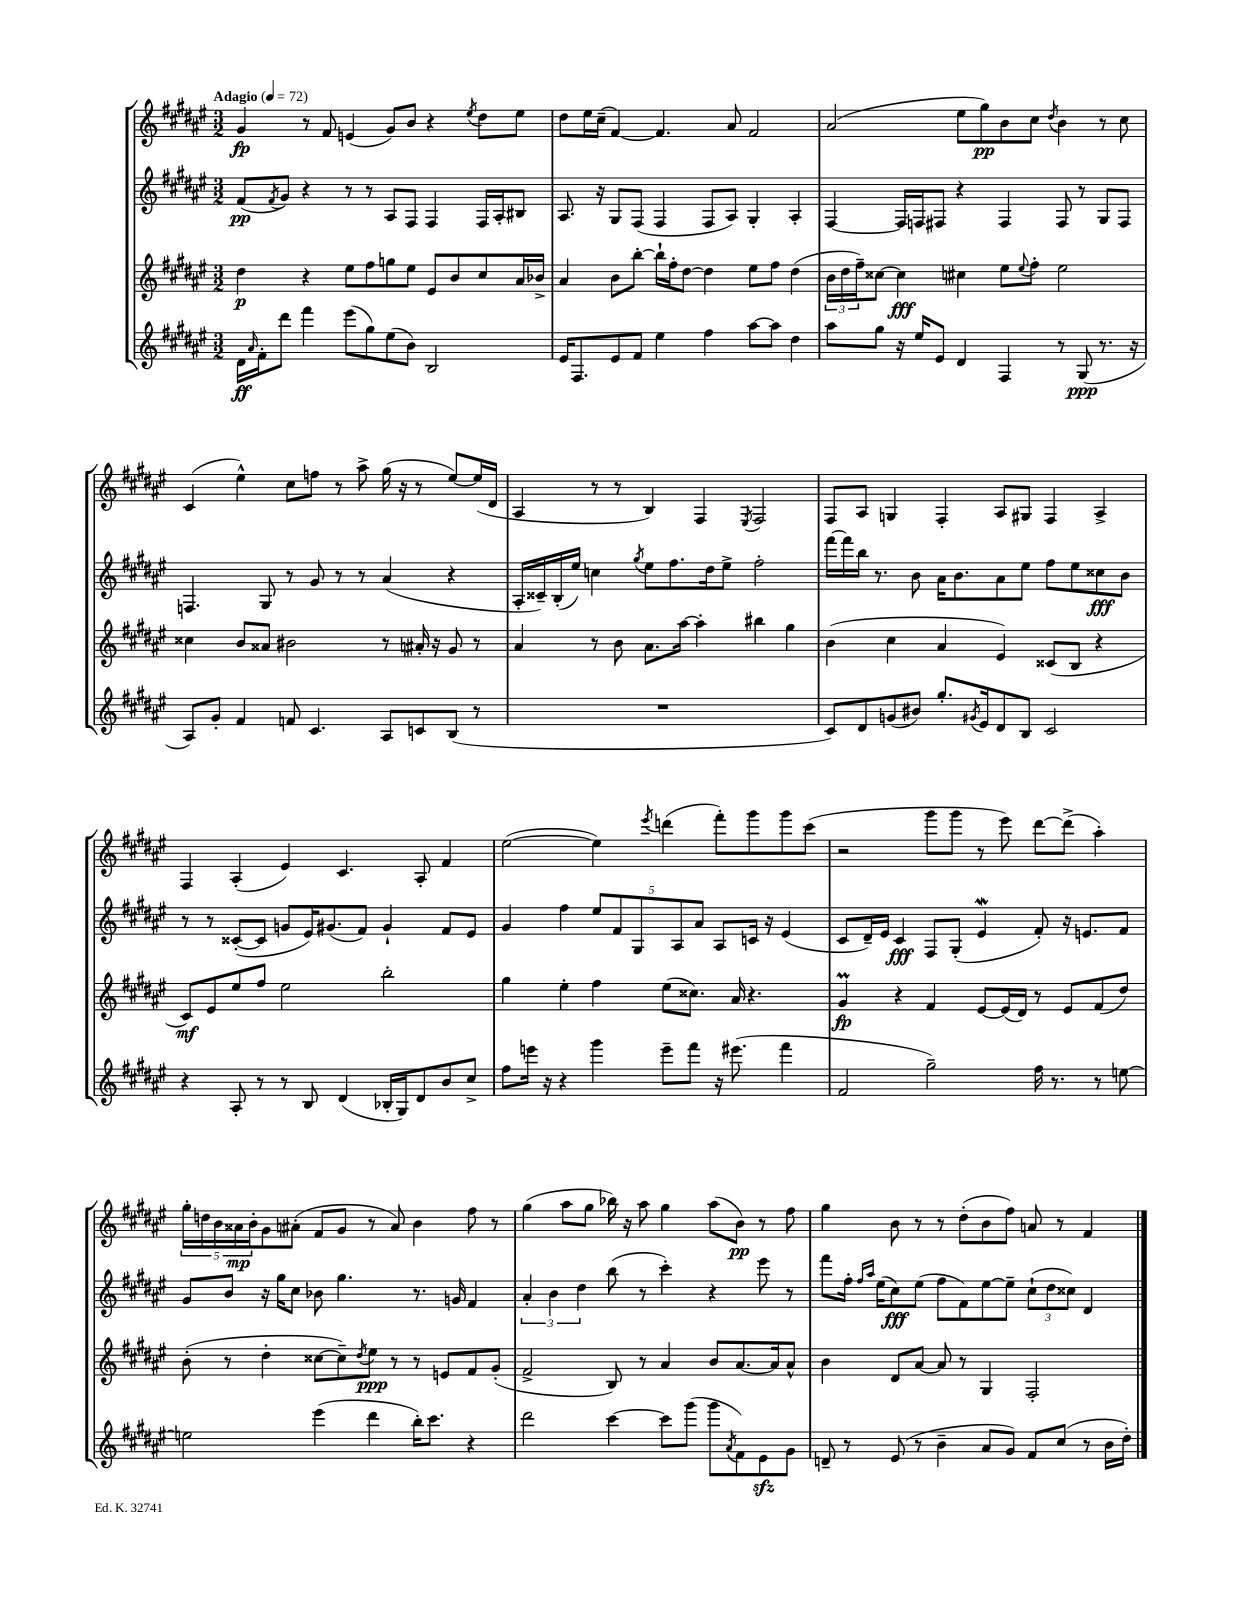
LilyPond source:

<<
\new StaffGroup <<
\new Staff = "s0" {
    \clef treble \key fis \major \numericTimeSignature \time 3/2 \tempo "Adagio" 4 = 72
    gis'4\fp r8 fis'8 e'4( gis'8) b'8 r4 \acciaccatura { eis''8 } dis''8 eis''8 |
    dis''8 eis''16 cis''16--( fis'4~) fis'4. ais'8 fis'2 |
    ais'2( eis''8 gis''8\pp) b'8 cis''8 \acciaccatura { dis''8 } b'4 r8 cis''8 |
    cis'4( eis''4-^) cis''8 f''8 r8 ais''8-> gis''16( r16 r8 eis''8~) eis''16( dis'16 |
    ais4 r8 r8 b4) fis4 \acciaccatura { eis8 } fis2 |
    fis8 ais8 g4 fis4-. ais8 gis8 fis4 ais4-> |
    fis4 ais4-.( eis'4) cis'4. ais8-. fis'4 |
    eis''2~( eis''4) \acciaccatura { eis'''8 } d'''4( fis'''8-.) gis'''8 gis'''8 cis'''8( |
    r2 gis'''8 gis'''8 r8 eis'''8) dis'''8~ dis'''8->( ais''4-.) |
    \tuplet 5/4 { gis''16-. d''16 b'16 aisis'16\mp b'16-. } gis'8 ais'8-.( fis'8 gis'8 r8 ais'8) b'4 fis''8 r8 |
    gis''4( ais''8 gis''8 bes''16) r16 ais''8 gis''4 ais''8( b'8\pp) r8 fis''8 |
    gis''4 b'8 r8 r8 dis''8-.( b'8 fis''8) a'8 r8 fis'4 \bar "|." |
}
\new Staff = "s1" {
    \clef treble \key fis \major \numericTimeSignature \time 3/2
    fis'8\pp( \acciaccatura { fis'8 } gis'8) r4 r8 r8 ais8 fis8 fis4 fis16 ais16-. bis8 |
    ais8. r16 gis8 fis8( fis4 fis8 ais8) gis4-. ais4-. |
    fis4~ fis16 f16 fis8 r4 fis4 fis8 r8 gis8 fis8 |
    f4. gis8 r8 gis'8 r8 r8 ais'4( r4 |
    ais16-. cisis'16--) b16-.( eis''16) c''4 \acciaccatura { gis''8 } eis''8 fis''8. dis''16 eis''8-> fis''2-. |
    fis'''16~ fis'''16 b''16 r8. b'8 ais'16 b'8. ais'8 eis''8 fis''8 eis''8 cisis''8\fff b'8 |
    r8 r8 cisis'8~-.( cisis'8 g'8 eis'16) gis'8.( fis'8) gis'4-! fis'8 eis'8 |
    gis'4 fis''4 \tuplet 5/4 { eis''8 fis'8 gis8 ais8 ais'8 } ais8 c'16 r16 eis'4( |
    cis'8 dis'16--) eis'16 cis'4\fff fis8 gis8-.( eis'4\mordent fis'8-.) r16 e'8. fis'8 |
    gis'8 b'8 r16 gis''16 cis''8 bes'8 gis''4. r8. g'16 fis'4 |
    \tuplet 3/2 { ais'4-. b'4 dis''4 } b''8( r8 cis'''4-.) r4 eis'''8 r8 |
    fis'''8 fis''16-. \grace { fis''16 ais''16 } eis''16( cis''8\fff) eis''8( fis''8 fis'8) eis''8~ eis''8-- \tuplet 3/2 { cis''8-!( dis''8 cisis''8) } dis'4 \bar "|." |
}
\new Staff = "s2" {
    \clef treble \key fis \major \numericTimeSignature \time 3/2
    dis''4\p r4 eis''8 fis''8 g''8 eis''8 eis'8 b'8 cis''8 ais'16 bes'16-> |
    ais'4 b'8 b''8~-. b''16-! fis''16-. dis''8~ dis''4 eis''8 fis''8 dis''4( |
    \tuplet 3/2 { b'16 dis''16 fis''16--) } cisis''8~ cisis''4\fff cis''4 eis''8 \appoggiatura { eis''8 } fis''8-. eis''2 |
    cisis''4 b'8 aisis'8 bis'2 r8 ais'16-. r16 gis'8 r8 |
    ais'4 r8 b'8 ais'8. ais''16~ ais''4-. bis''4 gis''4 |
    b'4( cis''4 ais'4 eis'4) cisis'8( b8 r4 |
    cis'8\mf) eis'8 eis''8 fis''8 eis''2 b''2-. |
    gis''4 eis''4-. fis''4 eis''8( cisis''8.) ais'16 r4. |
    gis'4\prall\fp r4 fis'4 eis'8~ eis'16( dis'16) r8 eis'8 fis'8( dis''8) |
    b'8-.( r8 dis''4-. cisis''8~ cisis''8--) \acciaccatura { dis''8 } eis''8\ppp r8 r8 e'8 fis'8 gis'8-.( |
    fis'2-> b8) r8 ais'4 b'8 ais'8.~ ais'16 ais'8-^ |
    b'4 dis'8 ais'8~ ais'8 r8 gis4 fis2-. \bar "|." |
}
\new Staff = "s3" {
    \clef treble \key fis \major \numericTimeSignature \time 3/2
    dis'16\ff \grace { ais'16 } fis'16-. dis'''8 fis'''4 eis'''8( gis''8) eis''8( b'8) b2 |
    eis'16 fis8. eis'8 fis'8 eis''4 fis''4 ais''8~ ais''8 dis''4 |
    ais''8 gis''8 r16 eis''16 eis'8 dis'4 fis4 r8 gis8\ppp( r8. r16 |
    ais8) gis'8-. fis'4 f'8 cis'4. ais8 c'8 b8( r8 |
    R1. |
    cis'8) dis'8 g'8( bis'8) gis''8.-. \acciaccatura { gis'8 } eis'16 dis'8 b8 cis'2 |
    r4 ais8-. r8 r8 b8 dis'4( bes16-. gis16) dis'8 b'8 cis''8-> |
    fis''8 e'''16 r16 r4 gis'''4 e'''8-- fis'''8 r16 eis'''8.( fis'''4 |
    fis'2 gis''2--) fis''16 r8. r8 e''8~ |
    e''2 eis'''4( dis'''4 b''16-.) cis'''8. r4 |
    dis'''2 cis'''4~ cis'''8 gis'''8( gis'''8 \acciaccatura { ais'8 } fis'8) eis'8\sfz gis'8 |
    d'8-- r8 eis'8( r8 b'4-- ais'8 gis'8) fis'8 cis''8( r8 b'16 dis''16-.) \bar "|." |
}
>>
>>
\layout { \context { \Score \remove "Bar_number_engraver" } }
